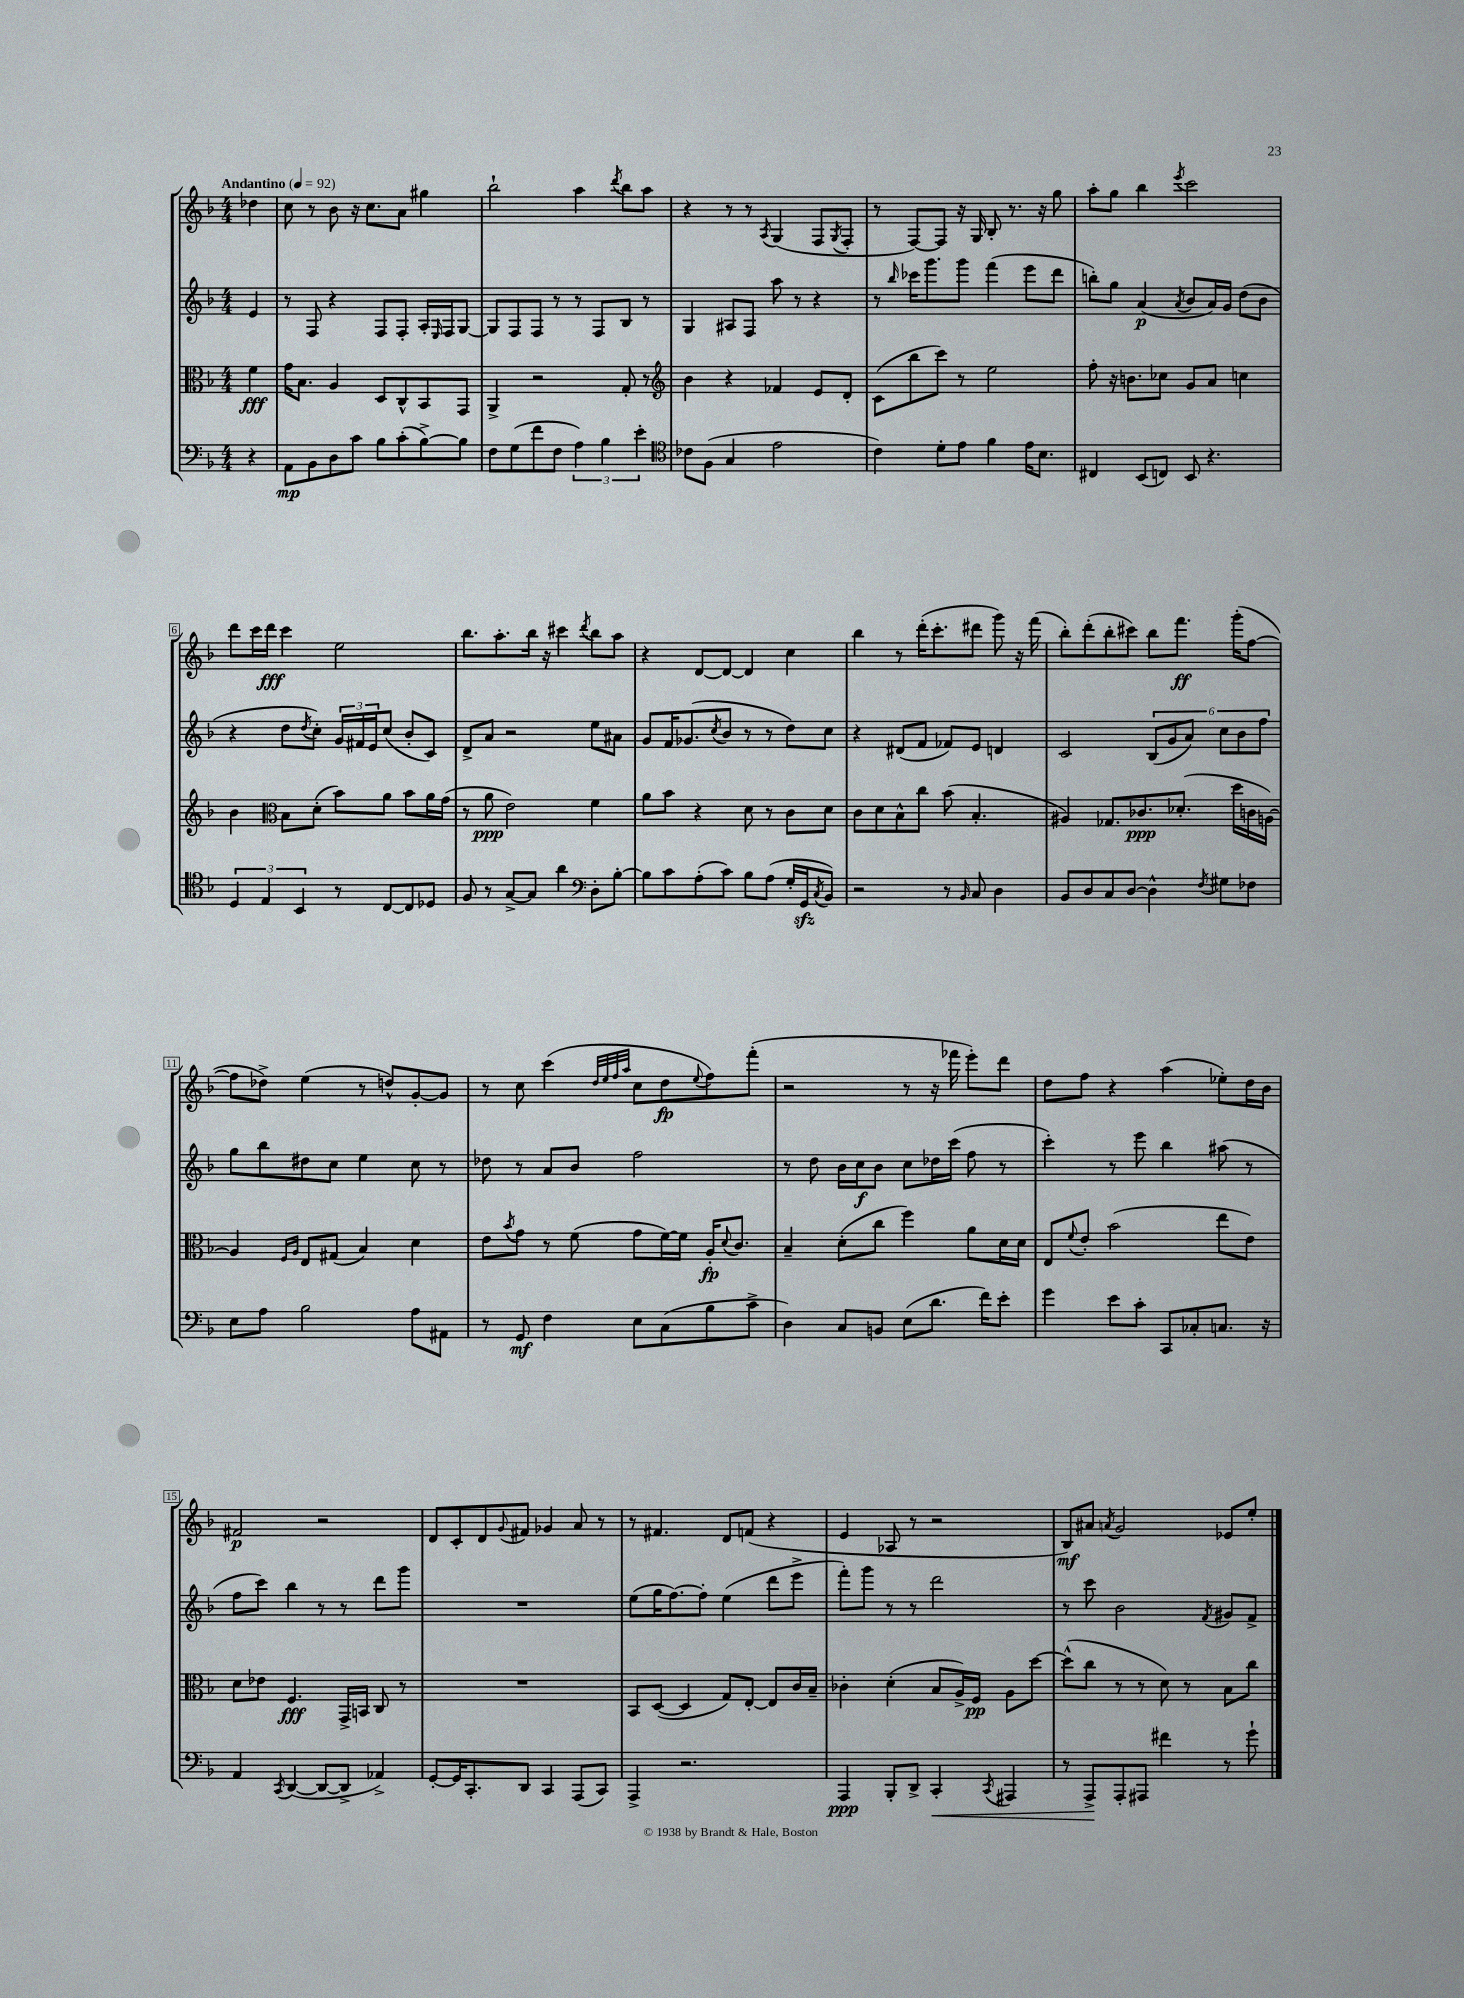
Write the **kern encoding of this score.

**kern	**dynam	**kern	**dynam	**kern	**dynam	**kern	**dynam
*part4	*part4	*part3	*part3	*part2	*part2	*part1	*part1
*staff4	*staff4	*staff3	*staff3	*staff2	*staff2	*staff1	*staff1
*clefF4	*	*clefC3	*	*clefG2	*	*clefG2	*
*k[b-]	*	*k[b-]	*	*k[b-]	*	*k[b-]	*
*M4/4	*	*M4/4	*	*M4/4	*	*M4/4	*
*MM92	*	*MM92	*	*MM92	*	*MM92	*
=	=	=	=	=	=	=	=
!	!	!	!	!	!	!LO:TX:a:B:t=Andantino	!
4r	.	4f\	fff	4e/	.	4dd-X\	.
=1	=1	=1	=1	=1	=1	=1	=1
8AA\L	mp	16g\KL	.	8r	.	8cc\	.
.	.	8.B-\J	.	.	.	.	.
8BB-\	.	.	.	8F/	.	8r	.
8D\	.	4A/	.	4r	.	8b-\	.
8c\J	.	.	.	.	.	16r	.
.	.	.	.	.	.	8.cc\L	.
8B-\L	.	8D/L	.	8F/L	.	.	.
(8c'\	.	8C^^/	.	8F'/J	.	8a\J	.
[8B-^\)	.	8BB-/	.	16A'/LL	.	4gg#X\	.
.	.	.	.	16qqE/	.	.	.
.	.	.	.	16F/J	.	.	.
8B-\J]	.	8GG/J	.	[8G/J	.	.	.
=2	=2	=2	=2	=2	=2	=2	=2
8F\L	.	4AA^/	.	8G/L]	.	2bb-`\	.
(8G\	.	.	.	8F/	.	.	.
8f\	.	2r	.	8F/J	.	.	.
8F\J	.	.	.	8r	.	.	.
6A\)	.	.	.	8r	.	4aa\	.
.	.	.	.	8F/L	.	.	.
6B-\	.	.	.	.	.	.	.
.	.	.	.	.	.	8qddd/	.
.	.	8G'/	.	8B-/J	.	8bb-\L	.
6e'\	.	.	.	.	.	.	.
.	.	8r	.	8r	.	8aa\J	.
=3	=3	=3	=3	=3	=3	=3	=3
*clefC4	*	*clefG2	*	*	*	*	*
8c-X\L	.	4b-\	.	4G/	.	4r	.
(8F\J	.	.	.	.	.	.	.
4G/	.	4r	.	8A#X/L	.	8r	.
.	.	.	.	8F/J	.	8r	.
.	.	.	.	.	.	8qA/	.
2e\	.	4f-X/	.	8aa\	.	(4G/	.
.	.	.	.	8r	.	.	.
.	.	8e/L	.	4r	.	8F/L	.
.	.	.	.	.	.	8qG/	.
.	.	8d'/J	.	.	.	8F'/J	.
=4	=4	=4	=4	=4	=4	=4	=4
4c\)	.	(8c\L	.	8r	.	8r	.
.	.	.	.	16qqbb-/	.	.	.
.	.	8bb-\	.	16ccc-X\KL	.	[8F/L)	.
.	.	.	.	8.ggg\	.	.	.
8d'\L	.	8ccc\J)	.	.	.	8F/J]	.
8e\J	.	8r	.	8ggg\J	.	16r	.
.	.	.	.	.	.	16G/	.
4f\	.	2ee\	.	(4fff\	.	8B-'/	.
.	.	.	.	.	.	8.r	.
16e\KL	.	.	.	8eee\L	.	.	.
8.B-\J	.	.	.	.	.	16r	.
.	.	.	.	8ddd\J	.	8gg\	.
=5	=5	=5	=5	=5	=5	=5	=5
4C#X/	.	8ff'\	.	8bbn'\L)	.	8aa'\L	.
.	.	16r	.	8gg\J	.	8gg\J	.
.	.	8.bn\L	.	.	.	.	.
(8BB-/L	.	.	.	(4a/	p	4bb-\	.
8Cn/J)	.	8cc-X\J	.	.	.	.	.
.	.	.	.	8qa/	.	8qeee/	.
8BB-/	.	8g/L	.	8b-/L	.	2ccc\	.
4.r	.	8a/J	.	16a/L)	.	.	.
.	.	.	.	16g/JJ	.	.	.
.	.	4ccn\	.	(8dd\L	.	.	.
.	.	.	.	8b-\J	.	.	.
!!LO:LB:g=z
=6	=6	=6	=6	=6	=6	=6	=6
6D/	.	4b-\	.	4r	.	8ddd\L	.
.	.	.	.	.	.	16ccc\L	.
6E/	.	.	.	.	.	.	.
.	.	.	.	.	.	16ddd\JJ	fff
*	*	*clefC3	*	*	*	*	*
.	.	8B-\L	.	8dd\L	.	4ccc\	.
6BB-/	.	.	.	.	.	.	.
.	.	.	.	8qdd/	.	.	.
.	.	(8d'\J	.	8cc'\J)	.	.	.
8r	.	8b-\L)	.	24g/LL	.	2ee\	.
.	.	.	.	24f#X/	.	.	.
.	.	.	.	24e/J	.	.	.
[8C/L	.	8a\J	.	(8cc/J	.	.	.
8C/]	.	8b-\L	.	8b-'/L	.	.	.
8D-X/J	.	16a\L	.	8c/J)	.	.	.
.	.	(16g\JJ	.	.	.	.	.
=7	=7	=7	=7	=7	=7	=7	=7
8F/	.	8r	.	8d^/L	.	8.bb-\L	.
8r	.	8a\	ppp	8a/J	.	.	.
.	.	.	.	.	.	8.aa'\	.
[8G^/L	.	2e\)	.	2r	.	.	.
8G/J]	.	.	.	.	.	16bb-\Jk	.
.	.	.	.	.	.	16r	.
4a\	.	.	.	.	.	4ccc#X\	.
*clefF4	*	*	*	*	*	*	*
.	.	.	.	.	.	8qddd/	.
8D'\L	.	4f\	.	8ee\L	.	8bb-\L	.
[8B-'\J	.	.	.	8a#X\J	.	8aa\J	.
=8	=8	=8	=8	=8	=8	=8	=8
8B-\L]	.	8a\L	.	8g/L	.	4r	.
8c\	.	8b-\J	.	16f/K	.	.	.
.	.	.	.	(8.g-X/	.	.	.
(8A'\	.	4r	.	.	.	[8d/L	.
.	.	.	.	8qcc/	.	.	.
8c\J)	.	.	.	8b-/J	.	8d/J_	.
8B-\L	.	8d\	.	8r	.	4d/]	.
(8A\J	.	8r	.	8r	.	.	.
16G'/LL	.	8c\L	.	8dd\L)	.	4cc\	.
16GGzz/J	.	.	.	.	.	.	.
8qC/	.	.	.	.	.	.	.
8BB-/J)	.	8d\J	.	8cc\J	.	.	.
=9	=9	=9	=9	=9	=9	=9	=9
2r	.	8c\L	.	4r	.	4bb-\	.
.	.	8d\	.	.	.	.	.
.	.	8B-^^\	.	(8d#X/L	.	8r	.
.	.	8cc\J	.	8f/J	.	(16ddd'\KL	.
.	.	.	.	.	.	8.ccc'\	.
8r	.	(8b-\	.	8f-X/L)	.	.	.
16qqBB-/	.	.	.	.	.	.	.
8C/	.	4.B-'/	.	8e/J	.	8ddd#X\J	.
4D\	.	.	.	4dn/	.	8ggg\)	.
.	.	.	.	.	.	16r	.
.	.	.	.	.	.	(16fff\	.
=10	=10	=10	=10	=10	=10	=10	=10
8BB-/L	.	4A#X/)	.	2c/	.	8bb-'\L)	.
8D/	.	.	.	.	.	(8ddd'\	.
8C/	.	8.G-X/L	.	.	.	8bb-'\	.
[8D/J	.	.	.	.	.	8ccc#X\J)	.
.	.	8.c-X/	ppp	.	.	.	.
4D^^\]	.	.	.	(12B-/L	.	8bb-\L	.
.	.	.	.	12g/	.	.	.
.	.	(8.d-X'/J	.	.	.	8.fff\J	ff
.	.	.	.	12a/J)	.	.	.
8qF/	.	.	.	.	.	.	.
8G#X\L	.	.	.	12cc\L	.	.	.
.	.	16dd\LL	.	.	.	(16ggg'\KL	.
.	.	.	.	12b-\	.	.	.
8F-X\J	.	16cn\	.	.	.	[8ff\J	.
.	.	.	.	12ff\J	.	.	.
.	.	[16An\JJ)	.	.	.	.	.
!!LO:LB:g=z
=11	=11	=11	=11	=11	=11	=11	=11
8E\L	.	4A/]	.	8gg\L	.	8ff\L]	.
8A\J	.	.	.	8bb-\	.	8dd-X^\J)	.
.	.	16qqF/LL	.	.	.	.	.
.	.	16qqA/JJ	.	.	.	.	.
2B-\	.	8E/L	.	8dd#X\	.	(4ee\	.
.	.	(8G#X/J	.	8cc\J	.	.	.
.	.	4B-/)	.	4ee\	.	8r	.
.	.	.	.	.	.	8ddn^^/L)	.
8A\L	.	4d\	.	8cc\	.	[8g'/	.
8AA#X\J	.	.	.	8r	.	8g/J]	.
=12	=12	=12	=12	=12	=12	=12	=12
8r	.	8e\L	.	8dd-X\	.	8r	.
.	.	8qb-/	.	.	.	.	.
8GG/	mf	8g\J	.	8r	.	8cc\	.
4F\	.	8r	.	8a/L	.	(4ccc\	.
.	.	(8f\	.	8b-/J	.	.	.
.	.	.	.	.	.	32qqdd/LLL	.
.	.	.	.	.	.	32qqee/	.
.	.	.	.	.	.	32qqff/	.
.	.	.	.	.	.	32qqaa/JJJ	.
8E\L	.	8g\L	.	2ff\	.	8cc\L	.
(8C\	.	[16f\L)	.	.	.	8dd\	fp
.	.	16f\JJ]	.	.	.	.	.
.	.	.	.	.	.	8qqee/	.
8B-\	.	16A'/KL	fp	.	.	8ff\)	.
.	.	8qqd/	.	.	.	.	.
.	.	8.c/J	.	.	.	.	.
8c^\J	.	.	.	.	.	(8fff'\J	.
=13	=13	=13	=13	=13	=13	=13	=13
4D\)	.	4B-~/	.	8r	.	2r	.
.	.	.	.	8dd\	.	.	.
8C/L	.	(8d'\L	.	16b-\LL	.	.	.
.	.	.	.	16cc\J	f	.	.
8BBn/J	.	8cc\J	.	8b-\J	.	.	.
(8E\L	.	4ff\)	.	8cc\L	.	8r	.
8.d\J	.	.	.	16dd-X\L	.	16r	.
.	.	.	.	(16ccc\JJ	.	16fff-X\	.
.	.	8a\L	.	8ff\	.	8eee'\L)	.
16f\KL)	.	.	.	.	.	.	.
8e'\J	.	16d\L	.	8r	.	8ddd\J	.
.	.	16d\JJ	.	.	.	.	.
=14	=14	=14	=14	=14	=14	=14	=14
4g\	.	8E/L	.	4ccc'\)	.	8dd\L	.
.	.	8qqf/	.	.	.	.	.
.	.	8e'/J	.	.	.	8ff\J	.
8e\L	.	(2b-\	.	8r	.	4r	.
8c'\J	.	.	.	8eee\	.	.	.
8CC/L	.	.	.	4bb-\	.	(4aa\	.
8C-X'/	.	.	.	.	.	.	.
8.Cn/J	.	8ee\L	.	(8aa#X\	.	8ee-X'\L)	.
.	.	8e\J)	.	8r	.	16dd\L	.
16r	.	.	.	.	.	16b-\JJ	.
!!LO:LB:g=z
=15	=15	=15	=15	=15	=15	=15	=15
4AA/	.	8d\L	.	8ff\L	.	2f#X/	p
.	.	8e-X\J	.	8ccc\J)	.	.	.
8qCC/	.	.	.	.	.	.	.
([4DD/	.	4.F/	fff	4bb-\	.	.	.
8DD/L_	.	.	.	8r	.	2r	.
8DD^/J]	.	16GG^/LL	.	8r	.	.	.
.	.	16BBn/JJ	.	.	.	.	.
4AA-X^/)	.	8C/	.	8ddd\L	.	.	.
.	.	8r	.	8ggg\J	.	.	.
=16	=16	=16	=16	=16	=16	=16	=16
[8GG'/L	.	1r	.	1r	.	8d/L	.
16GG/K]	.	.	.	.	.	8c'/	.
8.CC'/	.	.	.	.	.	.	.
.	.	.	.	.	.	8d/	.
.	.	.	.	.	.	8qqg/	.
8DD/J	.	.	.	.	.	8f#X/J	.
4CC/	.	.	.	.	.	4g-X/	.
(8AAA/L	.	.	.	.	.	8a/	.
8CC/J)	.	.	.	.	.	8r	.
=17	=17	=17	=17	=17	=17	=17	=17
4AAA^/	.	8BB-/L	.	(8ee\L	.	8r	.
.	.	([8D/J	.	16gg\K	.	4.f#X/	.
.	.	.	.	[8.ff\)	.	.	.
2.r	.	4D/]	.	.	.	.	.
.	.	.	.	8ff'\J]	.	.	.
.	.	8G/L)	.	(4ee\	.	8d/L	.
.	.	[8E'/J	.	.	.	(8fn/J	.
.	.	8E/L]	.	8ddd\L	.	4r	.
.	.	16c/L	.	8eee^\J	.	.	.
.	.	16B-~/JJ	.	.	.	.	.
=18	=18	=18	=18	=18	=18	=18	=18
4AAA/	ppp	4c-X'\	.	8fff'\L)	.	4e/	.
.	.	.	.	8ggg\J	.	.	.
8BBB-'/L	.	(4d'\	.	8r	.	8A-X/	.
8DD^/J	.	.	.	8r	.	8r	.
!	!LO:HP:b	!	!	!	!	!	!
4CC'/	<	8B-/L	.	2ddd\	.	2r	.
.	.	16A^/L)	.	.	.	.	.
.	.	16F/JJ	pp	.	.	.	.
8qCC/	.	.	.	.	.	.	.
4AAA#X/	.	8A\L	.	.	.	.	.
.	.	[8dd\J	.	.	.	.	.
=19	=19	=19	=19	=19	=19	=19	=19
8r	.	(8dd^^\L]	.	8r	.	8B-/L)	mf
8AAA^/L	.	8cc\J	.	8ccc\	.	8a#X/J	.
.	.	.	.	.	.	8qan/	.
8AAA'/	[	8r	.	2b-\	.	2g/	.
8AAA#X/J	.	8r	.	.	.	.	.
4f#X\	.	8d\)	.	.	.	.	.
.	.	8r	.	.	.	.	.
.	.	.	.	8qf/	.	.	.
8r	.	8B-\L	.	8g#X/L	.	8e-X/L	.
8g`\	.	8cc\J	.	8f^/J	.	8ee'/J	.
==	==	==	==	==	==	==	==
*-	*-	*-	*-	*-	*-	*-	*-
